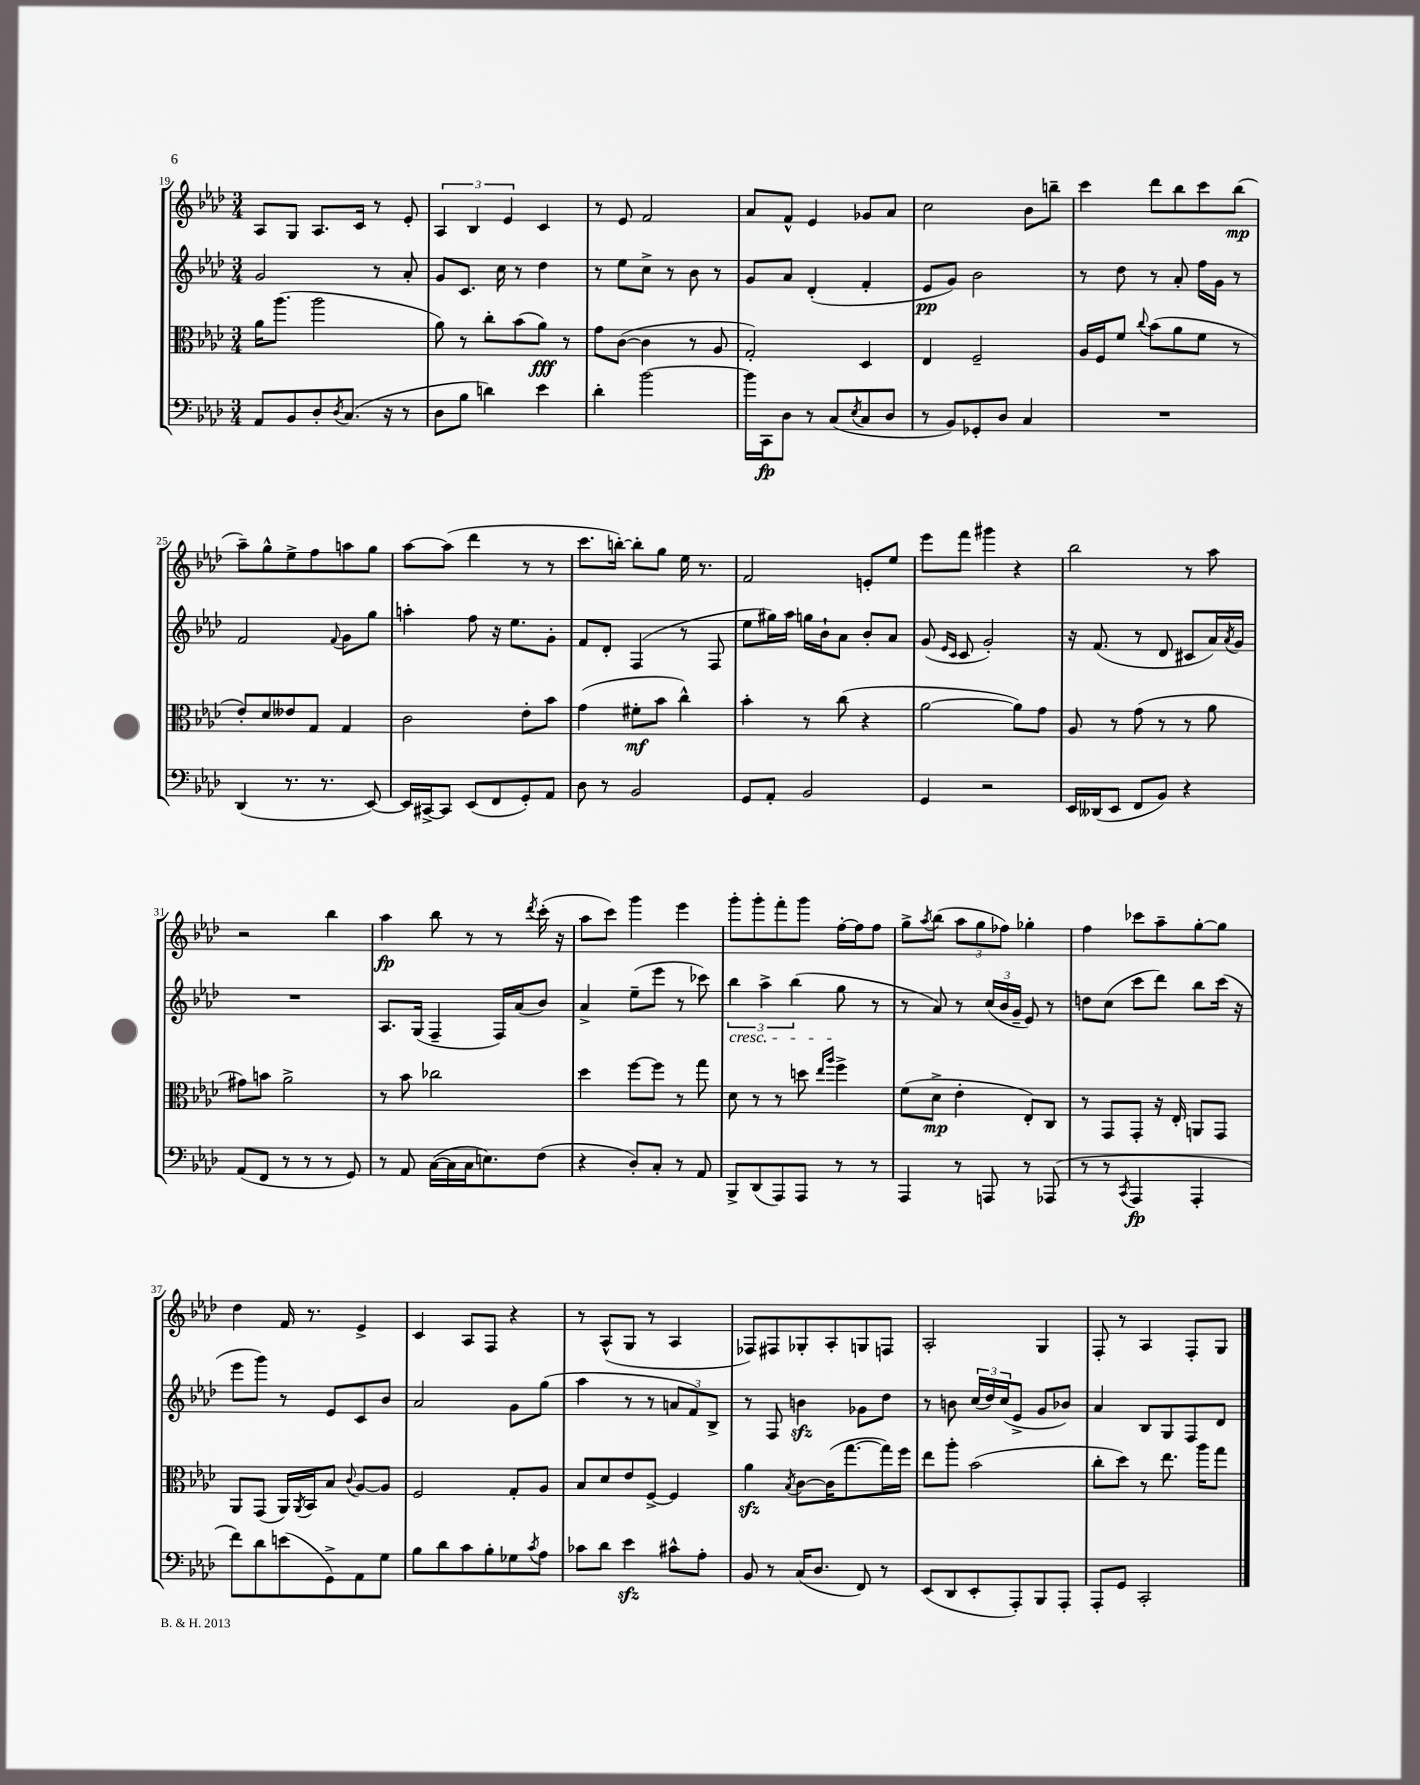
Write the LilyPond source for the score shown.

<<
\new StaffGroup <<
\new Staff = "s0" {
    \clef treble \key aes \major \numericTimeSignature \time 3/4
    aes8 g8 aes8. c'16 r8 ees'8-. |
    \tuplet 3/2 { aes4 bes4 ees'4 } c'4 |
    r8 ees'8 f'2 |
    aes'8 f'8-^ ees'4 ges'8 aes'8 |
    c''2 bes'8 b''8-- |
    c'''4 des'''8 bes''8 c'''8 bes''8\mp( |
    aes''8--) g''8-^ ees''8-> f''8 a''8 g''8 |
    aes''8~ aes''8( des'''4 r8 r8 |
    c'''8. b''16~-.) b''8-. g''8 ees''16 r8. |
    f'2 e'8-. ees''8 |
    ees'''8 f'''8 gis'''4 r4 |
    bes''2 r8 aes''8 |
    r2 bes''4 |
    aes''4\fp bes''8 r8 r8 \acciaccatura { des'''8 } c'''16-.( r16 |
    aes''8 c'''8) g'''4 ees'''4 |
    g'''8-. g'''8-. f'''8-. g'''8 f''16~-. f''16 f''8 |
    g''8-> \acciaccatura { aes''8 } bes''8( \tuplet 3/2 { aes''8 g''8 fes''8) } ges''4-. |
    f''4 ces'''8 aes''8-- g''8~-. g''8 |
    des''4 f'16 r8. ees'4-> |
    c'4 aes8 f8 r4 |
    r8 aes8-^( g8 r8 aes4 |
    fes8) fis8 ges8-. aes8-. g8 f8 |
    aes2-. g4 |
    f8-. r8 aes4 f8-. g8 \bar "|." |
}
\new Staff = "s1" {
    \clef treble \key aes \major \numericTimeSignature \time 3/4
    g'2 r8 aes'8-. |
    g'8 c'8. c''16 r8 des''4 |
    r8 ees''8 c''8-> r8 bes'8 r8 |
    g'8 aes'8 des'4-.( f'4-. |
    ees'8\pp g'8) bes'2 |
    r8 des''8 r8 aes'8-. f''16 g'16 r8 |
    f'2 \appoggiatura { f'8 } g'8 g''8 |
    a''4-. f''8 r16 ees''8. g'8-. |
    f'8 des'8-. f4( r8 f8 |
    ees''8 gis''16) aes''16 g''16 bes'16-! aes'8 bes'8-. aes'8 |
    g'8( \grace { ees'16 c'16 } c'8 g'2-.) |
    r16 f'8.( r8 des'8 cis'8 aes'16) \acciaccatura { aes'8 } g'16 |
    R2. |
    aes8. g16( f4-- f16) aes'16( bes'8) |
    aes'4-> ees''8--( ees'''8 r8 ces'''8) |
    \tuplet 3/2 { bes''4\cresc aes''4-> bes''4( } g''8\! r8 |
    r8 aes'8) r8 \tuplet 3/2 { c''16( bes'16 g'16-- } ees'8) r8 |
    d''8 c''8( c'''8 des'''8) bes''8 c'''16( r16 |
    ees'''8 g'''8) r8 ees'8 c'8 bes'8 |
    aes'2 g'8 g''8( |
    aes''4 r8 r8 \tuplet 3/2 { a'8 f'8) bes8-> } |
    r8 f8 b'4\sfz ges'8 des''8 |
    r8 b'8 \tuplet 3/2 { c''16( des''16) c''16( } ees'8-> g'8 bes'8) |
    aes'4 bes8 g8 f8 des'8 \bar "|." |
}
\new Staff = "s2" {
    \clef alto \key aes \major \numericTimeSignature \time 3/4
    aes'16 aes''8.( aes''2 |
    aes'8) r8 c''8-. bes'8( aes'8\fff) r8 |
    g'8 c'8~( c'4 r8 aes8 |
    g2-.) des4 |
    ees4 f2-- |
    aes16 f16 f'8 \appoggiatura { c''8 } bes'8( aes'8 f'8 r8 |
    ees'8-.) des'8 eeses'8 g8 g4 |
    c'2 ees'8-. bes'8 |
    g'4( fis'8-.\mf bes'8 c''4-^) |
    bes'4-. r8 c''8( r4 |
    aes'2~ aes'8) g'8 |
    aes8 r8 g'8( r8 r8 aes'8 |
    gis'8) b'8 aes'2-> |
    r8 bes'8 ces''2 |
    des''4 f''8~ f''8 r8 g''8 |
    des'8 r8 r8 d''8 \grace { ees''16 aes''16 } f''4-> |
    f'8( des'8->\mp ees'4-. ees8-.) c8 |
    r8 g,8 g,8-. r16 ees16-. a,8 g,8 |
    aes,8 g,8( aes,16) \acciaccatura { aes,8 } bes,16 bes8 \appoggiatura { c'8 } aes8~ aes8 |
    f2 g8-. aes8 |
    bes8 des'8 ees'8 f8~-> f4 |
    aes'4\sfz \acciaccatura { bes8 } c'8~ c'16( g''8.~ g''16) f''16 |
    ees''8 aes''8-. bes'2( |
    c''8-. des''8) r8 ees''8. aes''16 g''8 \bar "|." |
}
\new Staff = "s3" {
    \clef bass \key aes \major \numericTimeSignature \time 3/4
    aes,8 bes,8 des8-. \acciaccatura { des8 } c8.( r16 r8 |
    des8 bes8 d'4) ees'4 |
    des'4-. bes'2~ |
    bes'16 c,16\fp des8 r8 c8( \acciaccatura { ees8 } c8 des8 |
    r8 bes,8) ges,8-. des8 c4 |
    R2. |
    des,4( r8. r8. ees,8~) |
    ees,16 cis,16~-> cis,8 ees,8( f,8 g,8-.) aes,8 |
    des8 r8 bes,2 |
    g,8 aes,8-. bes,2 |
    g,4 r2 |
    ees,16 deses,16( ees,8 f,8 bes,8) r4 |
    aes,8( f,8 r8 r8 r8 g,8) |
    r8 aes,8 c16~( c16 c16 e8.) f8( |
    r4 des8-.) c8-. r8 aes,8 |
    bes,,8-> des,8( aes,,8) aes,,8 r8 r8 |
    aes,,4 r8 a,,8 r8 aes,,8( |
    r8 r8 \acciaccatura { c,8 } aes,,4\fp aes,,4-. |
    f'8) des'8 e'8( g,8->) aes,8 g8 |
    bes8 des'8 c'8 bes8-. ges8 \acciaccatura { c'8 } aes8 |
    ces'8 des'8 ees'4\sfz cis'8-^ aes8-. |
    bes,8 r8 c16( des8. f,8) r8 |
    ees,8( des,8 ees,8-. aes,,8-.) bes,,8 aes,,8-. |
    aes,,8-. g,8 c,2-. \bar "|." |
}
>>
>>
\layout { \context { \Score currentBarNumber = #19 } }
